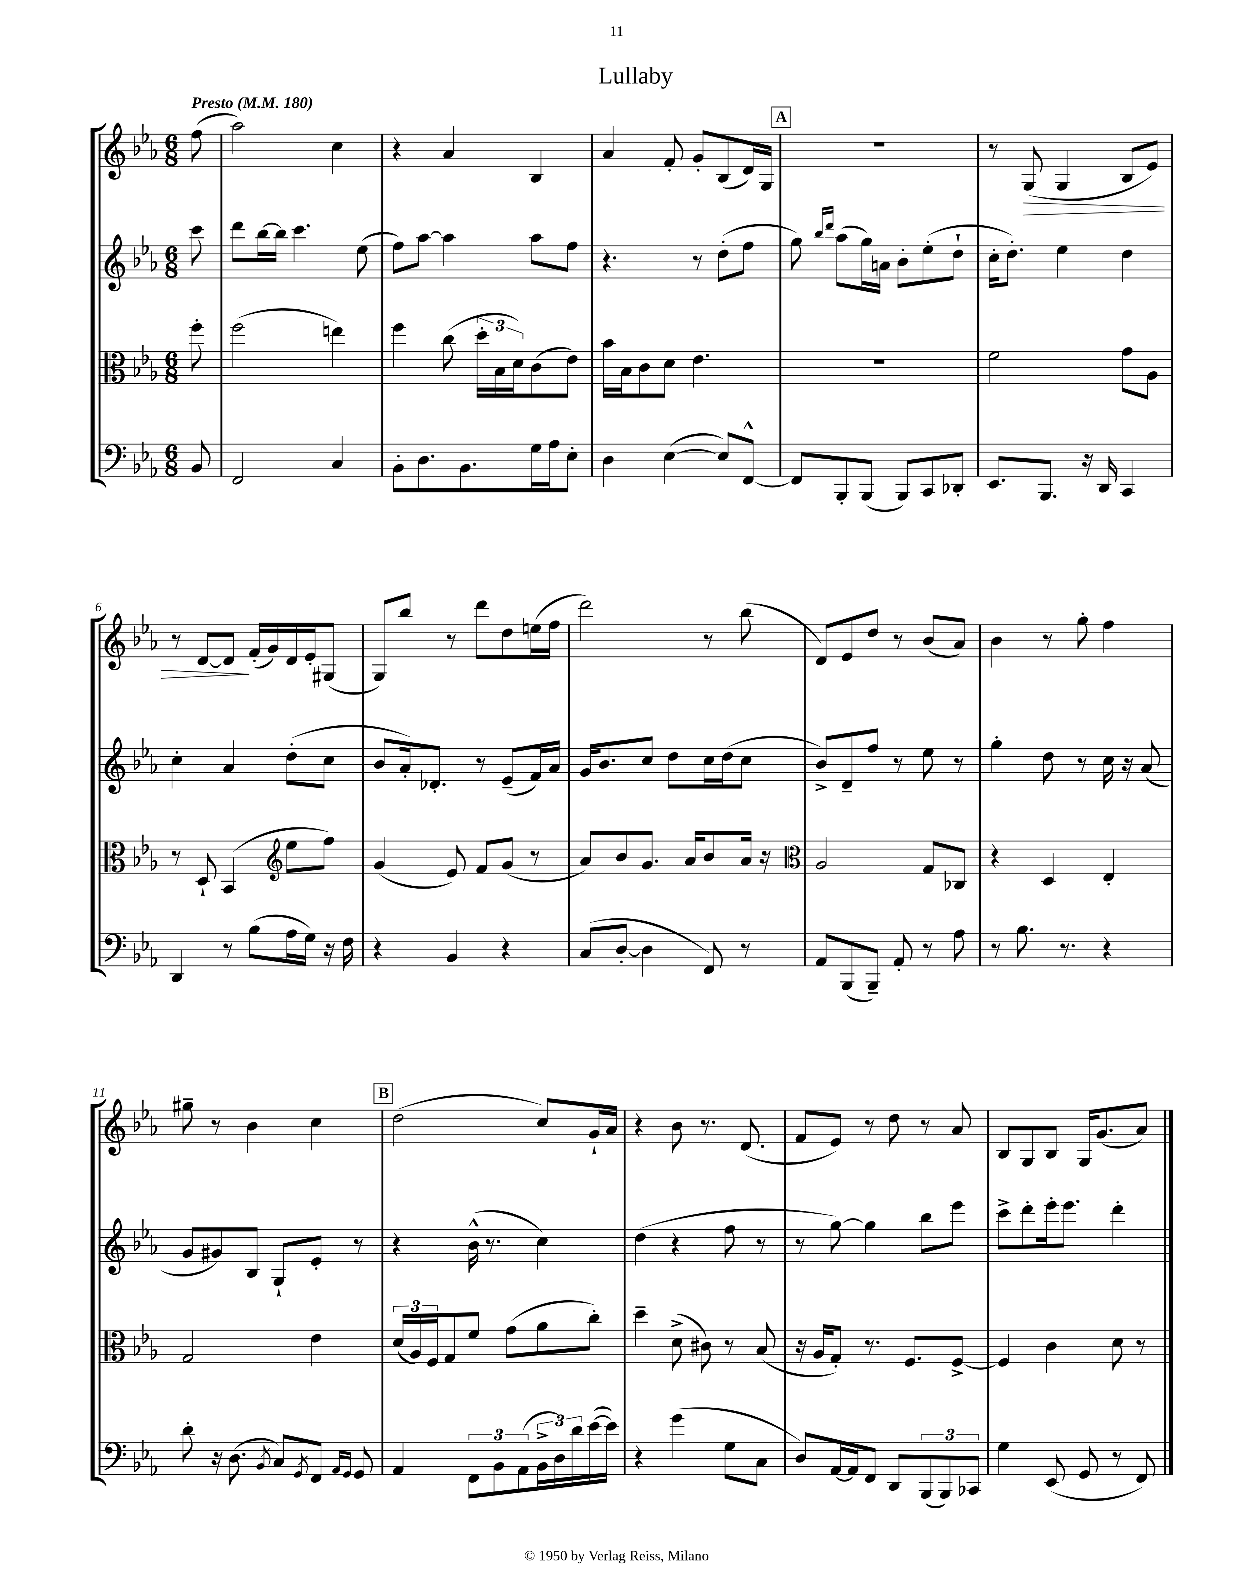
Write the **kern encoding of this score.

**kern	**kern	**kern	**kern
*staff4	*staff3	*staff2	*staff1
*clefF4	*clefC3	*clefG2	*clefG2
*k[b-e-a-]	*k[b-e-a-]	*k[b-e-a-]	*k[b-e-a-]
*M6/8	*M6/8	*M6/8	*M6/8
*MM180	*MM180	*MM180	*MM180
8BB-	8ff'	8ccc	(8ff
=	=	=	=
2FF	(2ff	8ddd	2aa-)
.	.	[16bb-	.
.	.	16bb-]	.
.	.	4.ccc	.
4C	4ee)	.	4cc
.	.	(8ee-	.
=	=	=	=
8BB-'	4ff	8ff)	4r
8.D	.	[8aa-	.
.	(8cc	4aa-]	4a-
8.BB-	.	.	.
.	24dd'	.	.
.	24B-	.	.
.	24d)	.	.
16G	(8c	8aa-	4B-
16A-	.	.	.
8E-'	8e-)	8ff	.
=	=	=	=
4D	16b-	4.r	4a-
.	16B-	.	.
.	8c	.	.
([4E-	8d	.	8f'
.	4.e-	8r	8g'
8E-])	.	(8dd'	(8B-
[8FF^^	.	8ff	16d)
.	.	.	16G
=	=	=	=
8FF]	2.r	8gg)	2.r
.	.	16qqbb-	.
.	.	16qqddd	.
8BBB-'	.	(8aa-	.
(8BBB-	.	16gg)	.
.	.	16a	.
8BBB-)	.	8b-'	.
8CC	.	(8ee-'	.
8DD-'	.	8dd`	.
=	=	=	=
8.EE-	2f	16cc'	8r
.	.	8.dd')	.
.	.	.	(8G
8.BBB-	.	.	.
.	.	4ee-	4G
16r	.	.	.
16DD	.	.	.
4CC	8g	4dd	8B-
.	8A-	.	8e-)
=	=	=	=
4DD	8r	4cc'	8r
.	8D`	.	[8d
8r	(4BB-	4a-	8d]
(8B-	.	.	(16f'
.	.	.	16g)
*	*clefG2	*	*
16A-	8ee-	(8dd'	16d
16G)	.	.	16e-'
16r	8ff)	8cc	(8G#
16F	.	.	.
=	=	=	=
4r	(4g	8b-	8G)
.	.	16a-')	8bb-
.	.	8.d-'	.
4BB-	8e-)	.	8r
.	8f	8r	8ddd
4r	(8g	(8e-~	8dd
.	8r	16f)	(16ee
.	.	16a-	16ff
=	=	=	=
(8C	8a-)	16g	2ddd)
.	.	8.b-	.
[8D'	8b-	.	.
4D]	8.g	8cc	.
.	.	8dd	.
.	16a-	.	.
8FF)	8b-	16cc	8r
.	.	(16dd	.
8r	16a-	8cc	(8bb-
.	16r	.	.
=	=	=	=
*	*clefC3	*	*
8AA-	2A-	8b-^)	8d)
(8BBB-	.	8d~	8e-
8BBB-~)	.	8ff	8dd
8AA-'	.	8r	8r
8r	8G	8ee-	(8b-
8A-	8C-	8r	8a-)
=	=	=	=
8r	4r	4gg'	4b-
8.B-	.	.	.
.	4D	8dd	8r
8.r	.	.	.
.	.	8r	8gg'
4r	4E-'	16cc	4ff
.	.	16r	.
.	.	(8a-	.
=	=	=	=
8d'	2G	8g	8gg#~
16r	.	8g#)	8r
(8.D	.	.	.
.	.	8B-	4b-
8qBB-	.	.	.
8C)	.	8G`	.
8qGG	.	.	.
8FF	4e-	8e-'	4cc
16qqAA-	.	.	.
16qqGG	.	.	.
8GG	.	8r	.
=	=	=	=
4AA-	(24d	4r	(2dd
.	24A-)	.	.
.	24F	.	.
.	8G	.	.
12FF	8f	(16b-^^	.
.	.	8.r	.
12BB-	.	.	.
.	(8g	.	.
(12AA-	.	.	.
24BB-^	8a-	4cc)	8cc)
24D)	.	.	.
24d	.	.	.
([16e-	8cc')	.	16g`
16e-])	.	.	16a-
=	=	=	=
4r	4dd~	(4dd	4r
(4g	(8d^	4r	8b-
.	8c#)	.	8.r
8G	8r	8ff	.
.	.	.	(8.d
8C	(8B-	8r	.
=	=	=	=
8D)	16r	8r	8f
.	16A-	.	.
[16AA-	8G')	[8gg)	8e-)
16AA-]	.	.	.
8FF	8.r	4gg]	8r
8DD	.	.	8dd
.	8.F	.	.
(12BBB-	.	8bb-	8r
12BBB-)	.	.	.
.	[8F^	8eee-	8a-
12CC-	.	.	.
=	=	=	=
4G	4F]	8ccc^	8B-
.	.	8ddd'	8G
(8EE-	4c	16eee-'	8B-
.	.	8.eee-	.
8GG	.	.	16G
.	.	.	(8.g
8r	8d	4ddd'	.
8FF)	8r	.	8a-)
==	==	==	==
*-	*-	*-	*-
